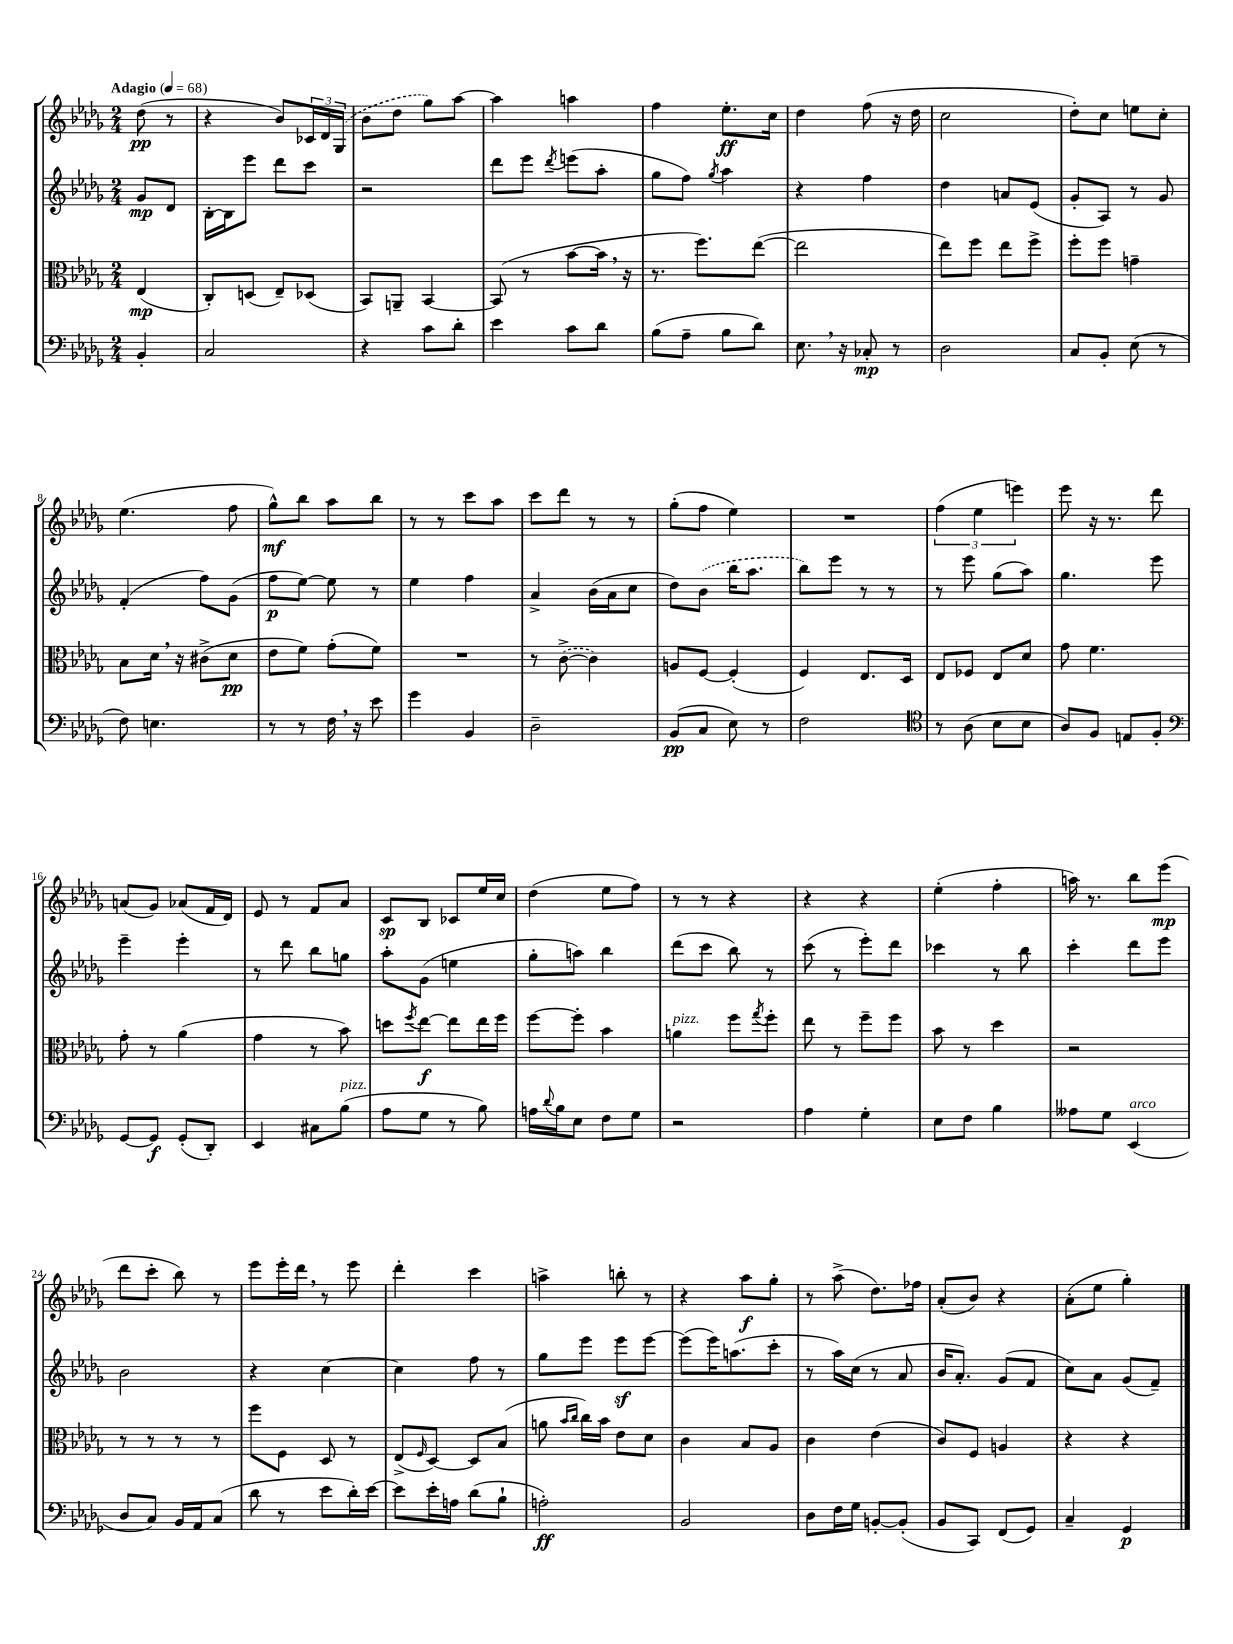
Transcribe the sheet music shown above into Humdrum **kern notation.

**kern	**dynam	**kern	**dynam	**kern	**dynam	**kern	**dynam
*part4	*part4	*part3	*part3	*part2	*part2	*part1	*part1
*staff4	*staff4	*staff3	*staff3	*staff2	*staff2	*staff1	*staff1
*clefF4	*	*clefC3	*	*clefG2	*	*clefG2	*
*k[b-e-a-d-g-]	*	*k[b-e-a-d-g-]	*	*k[b-e-a-d-g-]	*	*k[b-e-a-d-g-]	*
*M2/4	*	*M2/4	*	*M2/4	*	*M2/4	*
*MM68	*	*MM68	*	*MM68	*	*MM68	*
=	=	=	=	=	=	=	=
!	!	!	!	!	!	!LO:TX:a:B:t=Adagio	!
4BB-'/	.	(4E-/	mp	8g-/L	mp	(8dd-\	pp
.	.	.	.	8d-/J	.	8r	.
=1	=1	=1	=1	=1	=1	=1	=1
2C/	.	8C'/L)	.	[16B-'\LL	.	4r	.
.	.	.	.	16B-\J]	.	.	.
.	.	(8Dn/J	.	8eee-\J	.	.	.
.	.	8E-~/L)	.	8ddd-\L	.	8b-/L)	.
.	.	(8D-X/J	.	8ccc\J	.	24c-X/L	.
.	.	.	.	.	.	24d-/	.
.	.	.	.	.	.	(24G-/JJ	.
=2	=2	=2	=2	=2	=2	=2	=2
4r	.	8BB-/L)	.	2r	.	8b-\L	.
.	.	8AAn~/J	.	.	.	8dd-\J	.
8c\L	.	[4BB-/	.	.	.	8gg-\L)	.
8d-'\J	.	.	.	.	.	[8aa-\J	.
=3	=3	=3	=3	=3	=3	=3	=3
4e-\	.	(8BB-/]	.	8ddd-\L	.	4aa-\]	.
.	.	8r	.	8eee-\J	.	.	.
.	.	.	.	8qddd-/	.	.	.
8c\L	.	[8b-\L	.	(8eeen\L	.	4aan\	.
8d-\J	.	16b-,\Jk]	.	8aa-'\J	.	.	.
.	.	16r	.	.	.	.	.
=4	=4	=4	=4	=4	=4	=4	=4
(8B-\L	.	8.r	.	8gg-\L	.	4ff\	.
8A-~\J	.	.	.	8ff\J)	.	.	.
.	.	8.ff\L)	.	.	.	.	.
.	.	.	.	8qgg-/	.	.	.
8B-\L	.	.	.	4aa-\	.	8.ee-'\L	ff
8d-\J)	.	([8ee-\J	.	.	.	.	.
.	.	.	.	.	.	16cc\Jk	.
=5	=5	=5	=5	=5	=5	=5	=5
8.E-,\	.	2ee-\]	.	4r	.	4dd-\	.
16r	.	.	.	.	.	.	.
8C-X'/	mp	.	.	4ff\	.	(8ff\	.
8r	.	.	.	.	.	16r	.
.	.	.	.	.	.	16dd-\	.
=6	=6	=6	=6	=6	=6	=6	=6
2D-\	.	8ee-\L)	.	4dd-\	.	2cc\	.
.	.	8ff\J	.	.	.	.	.
.	.	8ee-\L	.	8an/L	.	.	.
.	.	8ff^\J	.	(8e-/J	.	.	.
=7	=7	=7	=7	=7	=7	=7	=7
8C/L	.	8ff'\L	.	8g-'/L	.	8dd-'\L)	.
8BB-'/J	.	8ff\J	.	8A-/J)	.	8cc\J	.
(8E-\	.	4gn~\	.	8r	.	8een\L	.
8r	.	.	.	8g-/	.	8cc'\J	.
!!LO:LB:g=z
=8	=8	=8	=8	=8	=8	=8	=8
8F\)	.	8B-\L	.	(4f'/	.	(4.ee-\	.
4.En\	.	16d-,\Jk	.	.	.	.	.
.	.	16r	.	.	.	.	.
.	.	(8c#X^\L	.	8ff\L)	.	.	.
.	.	8d-\J	pp	(8g-\J	.	8ff\	.
=9	=9	=9	=9	=9	=9	=9	=9
8r	.	8e-\L	.	8ff\L	p	8gg-^^\L)	mf
8r	.	8f\J)	.	[8ee-\J)	.	8bb-\J	.
16F,\	.	(8g-'\L	.	8ee-\]	.	8aa-\L	.
16r	.	.	.	.	.	.	.
8e-\	.	8f\J)	.	8r	.	8bb-\J	.
=10	=10	=10	=10	=10	=10	=10	=10
4g-\	.	2r	.	4ee-\	.	8r	.
.	.	.	.	.	.	8r	.
4BB-/	.	.	.	4ff\	.	8ccc\L	.
.	.	.	.	.	.	8aa-\J	.
=11	=11	=11	=11	=11	=11	=11	=11
2D-~\	.	8r	.	4a-^/	.	8ccc\L	.
.	.	([8c^\	.	.	.	8ddd-\J	.
.	.	4c\])	.	(16b-\LL	.	8r	.
.	.	.	.	16a-\J	.	.	.
.	.	.	.	8cc\J	.	8r	.
=12	=12	=12	=12	=12	=12	=12	=12
(8BB-/L	pp	8An/L	.	8dd-\L)	.	(8gg-'\L	.
8C/J	.	[8F/J	.	(8b-\J	.	8ff\J	.
8E-\)	.	(4F'/]	.	16bb-\KL	.	4ee-\)	.
.	.	.	.	8.aa-\J	.	.	.
8r	.	.	.	.	.	.	.
=13	=13	=13	=13	=13	=13	=13	=13
2F\	.	4F/)	.	8bb-\L)	.	2r	.
.	.	.	.	8eee-\J	.	.	.
.	.	8.E-/L	.	8r	.	.	.
.	.	.	.	8r	.	.	.
.	.	16D-/Jk	.	.	.	.	.
=14	=14	=14	=14	=14	=14	=14	=14
*clefC4	*	*	*	*	*	*	*
8r	.	8E-/L	.	8r	.	(6ff\	.
(8A-\	.	8F-X/J	.	8eee-\	.	.	.
.	.	.	.	.	.	6ee-\	.
8B-\L	.	8E-/L	.	(8gg-\L	.	.	.
.	.	.	.	.	.	6eeen\)	.
8B-\J	.	8d-/J	.	8aa-\J)	.	.	.
=15	=15	=15	=15	=15	=15	=15	=15
8A-/L)	.	8g-\	.	4.gg-\	.	8eee-\	.
8F/J	.	4.f\	.	.	.	16r	.
.	.	.	.	.	.	8.r	.
8En/L	.	.	.	.	.	.	.
8F'/J	.	.	.	8eee-\	.	8ddd-\	.
!!LO:LB:g=z
=16	=16	=16	=16	=16	=16	=16	=16
*clefF4	*	*	*	*	*	*	*
[8GG-/L	.	8g-'\	.	4eee-~\	.	(8an/L	.
8GG-/J]	f	8r	.	.	.	8g-/J)	.
(8GG-'/L	.	(4a-\	.	4eee-'\	.	(8a-X/L	.
8DD-'/J)	.	.	.	.	.	16f/L	.
.	.	.	.	.	.	16d-/JJ)	.
=17	=17	=17	=17	=17	=17	=17	=17
4EE-/	.	4g-\	.	8r	.	8e-/	.
.	.	.	.	8ddd-\	.	8r	.
8C#X\L	.	8r	.	8bb-\L	.	8f/L	.
!LO:TX:a:i:t=pizz.	!	!	!	!	!	!	!
(8B-\J	.	8b-\)	.	8ggn\J	.	8a-/J	.
=18	=18	=18	=18	=18	=18	=18	=18
8A-\L	.	8ddn\L	.	8aa-'\L	.	8c/L	sp
.	.	8qff/	.	.	.	.	.
8G-\J	.	[8ee-\J	f	(8g-\J	.	8B-/J	.
8r	.	8ee-\L]	.	4een\	.	8c-X/L	.
8B-\)	.	16ee-\L	.	.	.	16ee-/L	.
.	.	16ff\JJ	.	.	.	16cc/JJ	.
=19	=19	=19	=19	=19	=19	=19	=19
16An\LL	.	[8ff\L	.	8gg-'\L	.	(4dd-\	.
8qqd-/	.	.	.	.	.	.	.
16B-\J	.	.	.	.	.	.	.
8E-\J	.	8ff'\J]	.	8aan\J)	.	.	.
8F\L	.	4b-\	.	4bb-\	.	8ee-\L	.
8G-\J	.	.	.	.	.	8ff\J)	.
=20	=20	=20	=20	=20	=20	=20	=20
!	!	!LO:TX:a:i:t=pizz.	!	!	!	!	!
2r	.	4an\	.	(8ddd-\L	.	8r	.
.	.	.	.	8ccc\J	.	8r	.
.	.	8ff\L	.	8bb-\)	.	4r	.
.	.	8qgg-/	.	.	.	.	.
.	.	8ff'\J	.	8r	.	.	.
=21	=21	=21	=21	=21	=21	=21	=21
4A-\	.	8ee-\	.	(8ccc\	.	4r	.
.	.	8r	.	8r	.	.	.
4G-'\	.	8ff~\L	.	8eee-'\L)	.	4r	.
.	.	8ff\J	.	8ddd-\J	.	.	.
=22	=22	=22	=22	=22	=22	=22	=22
8E-\L	.	8b-\	.	4ccc-X\	.	(4ee-'\	.
8F\J	.	8r	.	.	.	.	.
4B-\	.	4dd-\	.	8r	.	4ff'\	.
.	.	.	.	8bb-\	.	.	.
=23	=23	=23	=23	=23	=23	=23	=23
8A--X\L	.	2r	.	4ccc'\	.	16aan\)	.
.	.	.	.	.	.	8.r	.
8G-\J	.	.	.	.	.	.	.
!LO:TX:a:i:t=arco	!	!	!	!	!	!	!
(4EE-/	.	.	.	8ddd-\L	.	8bb-\L	.
.	.	.	.	8eee-\J	.	(8eee-\J	mp
!!LO:LB:g=z
=24	=24	=24	=24	=24	=24	=24	=24
8D-/L	.	8r	.	2b-\	.	8ddd-\L	.
8C/J)	.	8r	.	.	.	8ccc'\J	.
16BB-/LL	.	8r	.	.	.	8bb-\)	.
16AA-/J	.	.	.	.	.	.	.
(8C/J	.	8r	.	.	.	8r	.
=25	=25	=25	=25	=25	=25	=25	=25
8d-\	.	8ff\L	.	4r	.	8eee-\L	.
8r	.	8F\J	.	.	.	16eee-'\L	.
.	.	.	.	.	.	16ddd-,\JJ	.
8e-\L	.	8D-/	.	[4cc\	.	8r	.
16d-'\L)	.	8r	.	.	.	8eee-\	.
[16e-\JJ	.	.	.	.	.	.	.
=26	=26	=26	=26	=26	=26	=26	=26
8e-\L]	.	(8E-^/L	.	4cc\]	.	4ddd-'\	.
.	.	16qqF/	.	.	.	.	.
16e-'\L	.	[8D-/J)	.	.	.	.	.
16An\JJ	.	.	.	.	.	.	.
(8d-\L	.	8D-/L]	.	8ff\	.	4ccc\	.
8B-`\J	.	(8B-/J	.	8r	.	.	.
=27	=27	=27	=27	=27	=27	=27	=27
2An'\)	ff	8an\	.	8gg-\L	.	4aan^\	.
.	.	16qqb-/LL	.	.	.	.	.
.	.	16qqcc/JJ	.	.	.	.	.
.	.	16cc\LL)	.	8eee-\J	.	.	.
.	.	16b-\JJ	.	.	.	.	.
.	.	8e-\L	.	8eee-z\L	.	8bbn'\	.
.	.	8d-\J	.	[8eee-\J	.	8r	.
=28	=28	=28	=28	=28	=28	=28	=28
2BB-/	.	4c\	.	(8eee-\L]	.	4r	.
.	.	.	.	16eee-\K)	.	.	.
.	.	.	.	(8.aan\	.	.	.
.	.	8B-/L	.	.	.	8aa-\L	f
.	.	8A-/J	.	8ccc'\J	.	8gg-'\J	.
=29	=29	=29	=29	=29	=29	=29	=29
8D-\L	.	4c\	.	8r	.	8r	.
16F\L	.	.	.	16aa-\LL)	.	(8aa-^\	.
16G-\JJ	.	.	.	(16cc\JJ	.	.	.
[8BBn'/L	.	(4e-\	.	8r	.	8.dd-\L)	.
(8BB'/J]	.	.	.	8a-/	.	.	.
.	.	.	.	.	.	16ff-X\Jk	.
=30	=30	=30	=30	=30	=30	=30	=30
8BB-/L	.	8c/L)	.	16b-/KL	.	(8a-'/L	.
.	.	.	.	8.a-'/J)	.	.	.
8CC/J)	.	8F/J	.	.	.	8b-/J)	.
(8FF/L	.	4An/	.	(8g-/L	.	4r	.
8GG-/J)	.	.	.	8f/J	.	.	.
=31	=31	=31	=31	=31	=31	=31	=31
4C~/	.	4r	.	8cc\L)	.	(8a-'\L	.
.	.	.	.	8a-\J	.	8ee-\J	.
4GG-/	p	4r	.	(8g-/L	.	4gg-'\)	.
.	.	.	.	8f~/J)	.	.	.
==	==	==	==	==	==	==	==
*-	*-	*-	*-	*-	*-	*-	*-
